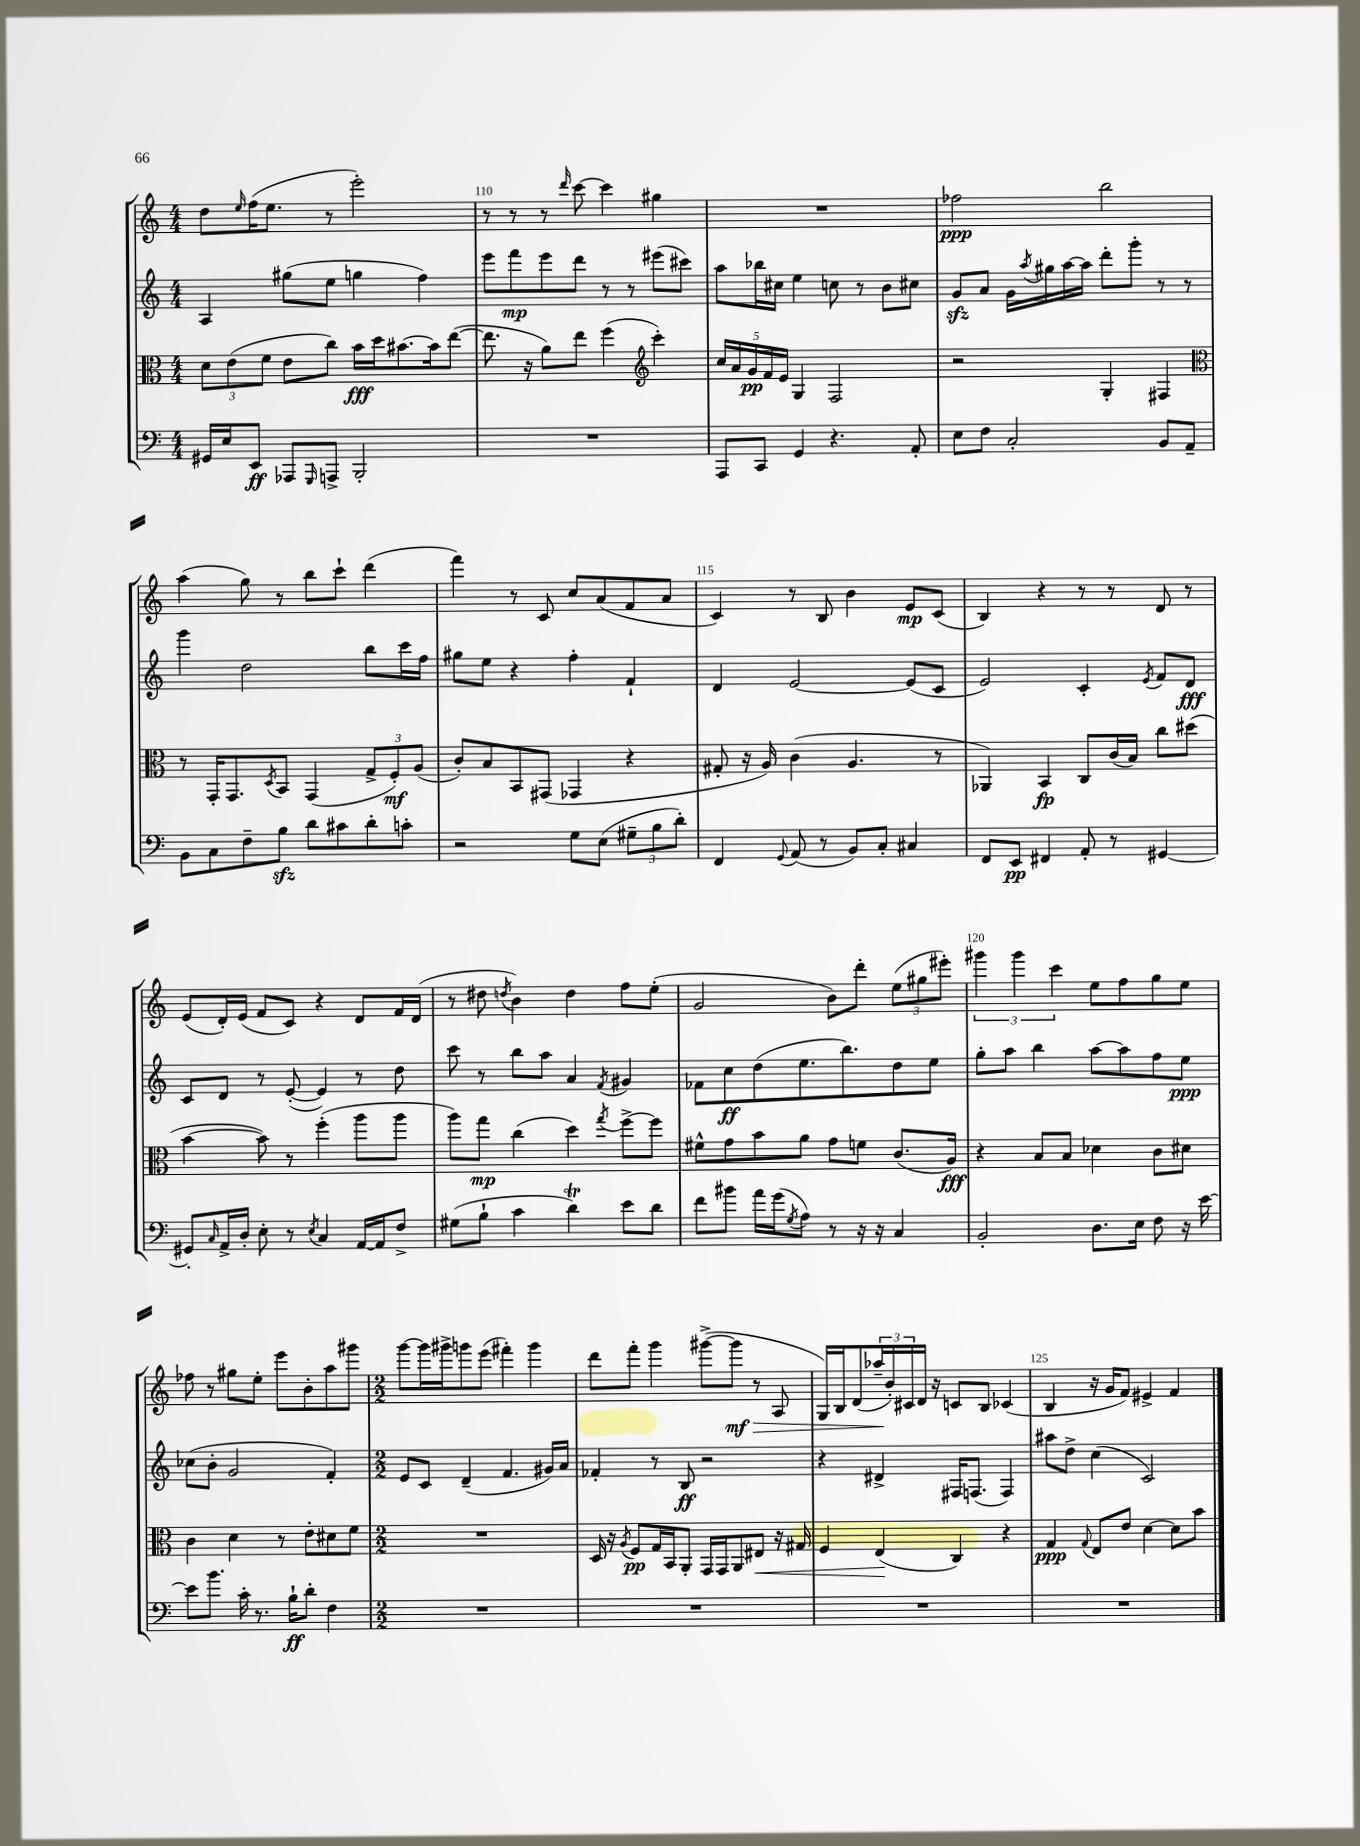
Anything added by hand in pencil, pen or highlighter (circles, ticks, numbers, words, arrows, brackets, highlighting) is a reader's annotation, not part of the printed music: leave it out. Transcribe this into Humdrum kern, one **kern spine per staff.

**kern	**kern	**kern	**kern
*staff4	*staff3	*staff2	*staff1
*clefF4	*clefC3	*clefG2	*clefG2
*k[]	*k[]	*k[]	*k[]
*M4/4	*M4/4	*M4/4	*M4/4
16GG#/LL	12d\L	4A/	8dd\L
16E/J	.	.	.
.	(12e\	.	.
.	.	.	16qqee/
8EE/J	.	.	(16ff\K
.	12f\J	.	.
.	.	.	8.ee\J
8AAA-/L	8e\L	(8gg#\L	.
16qqGGG/	.	.	.
8AAA^/J	8cc\J)	8ee\J	8r
2BBB'/	16b\LL	4gg\	2eee'\)
.	16dd\J	.	.
.	[8.b#\	.	.
.	.	4ff\)	.
.	16b#\]k	.	.
.	([8ee\J	.	.
=	=	=	=
1r	8.ee\]	8eee\L	8r
.	.	8fff\	8r
.	16r	.	.
.	8a\L)	8eee\	8r
.	.	.	16qqddd/
.	8ee\J	8ddd\J	[8ccc\
.	(4ff\	8r	4ccc\]
.	.	8r	.
*	*clefG2	*	*
.	4ccc'\)	(8eee#\L	4gg#\
.	.	8ccc#\J)	.
=	=	=	=
8AAA/L	20cc/LL	8aa\L	1r
.	20a/	.	.
.	20g/	.	.
8CC/J	.	16bb-\L	.
.	20f/	.	.
.	.	16cc#\JJ	.
.	20e/JJ	.	.
4GG/	4G/	4ee\	.
4.r	2F/	8cc\	.
.	.	8r	.
.	.	8b\L	.
8AA'/	.	8cc#\J	.
=	=	=	=
8E\L	2r	8g/L	2ff-\
8F\J	.	8a/J	.
2C'/	.	16g\LL	.
.	.	8qaa/	.
.	.	16gg#\	.
.	.	[16aa\	.
.	.	16aa\]JJ	.
.	4G'/	8ddd'\L	2bb\
.	.	8ggg'\J	.
8BB/L	4F#/	8r	.
8AA~/J	.	8r	.
=	=	=	=
*	*clefC3	*	*
8BB\L	8r	4ggg\	(4aa\
8C\	16GG'/LK	.	.
.	8.GG/	.	.
8F~\	.	2dd\	8gg\)
.	8qD/	.	.
8B\J	8BB/J	.	8r
8d\L	(4GG/	.	8bb\L
8c#\	.	.	8ccc`\J
8d'\	12G^/L	8bb\L	(4ddd\
.	12F'/)	.	.
8c'\J	.	16ccc\L	.
.	(12A/J	.	.
.	.	16ff\JJ	.
=	=	=	=
2r	8c'/L)	8gg#\L	4fff\)
.	8B/	8ee\J	.
.	8BB/	4r	8r
.	(8GG#/J	.	8c/
8G\L	4GG-/	4ff'\	8cc/L
(8E\J	.	.	(8a/
12G#~\L	4r	4f`/	8f/
12B\	.	.	.
.	.	.	8a/J
12d'\J)	.	.	.
=	=	=	=
4FF/	8G#'/	4d/	4c/)
.	16r	.	.
.	16A/)	.	.
8qqGG/	.	.	.
(8AA/	(4c\	[2e/	8r
8r	.	.	8B/
8BB/L)	4.A/	.	4b\
8C'/J	.	.	.
4C#/	.	(8e/]L	8e/L
.	8r	8c/J	(8c/J
=	=	=	=
8FF/L	4AA-/)	2e/)	4B/)
8EE/J	.	.	.
4FF#/	4BB/	.	4r
8AA'/	8C/L	4c'/	8r
8r	(16c/L	.	8r
.	16B/JJ)	.	.
.	.	8qe/	.
[4GG#/	8cc\L	8f/L	8d/
.	(8dd#\J	8d/J	8r
=	=	=	=
8GG#'/]L	[4b\	8c/L	(8e/L
16qqC/	.	.	.
16AA^/L	.	8d/J	16d'/L)
16D'/JJ	.	.	(16e/JJ
8E'\	8b\])	8r	8f/L
8r	8r	([8e'/	8c/J)
8qE/	.	.	.
4C/	(4ff'\	4e/])	4r
[16AA/LL	8aa\L	8r	8d/L
16AA/]J	.	.	.
8F^/J	8aa\J	8dd\	16f/L
.	.	.	(16d/JJ
=	=	=	=
(8G#\L	8aa\L)	8ccc\	8r
8B`\J	8gg\J	8r	8dd#\
.	.	.	8qdd/
4c\	(4cc\	8bb\L	4b\)
.	.	8aa\J	.
4d\)	4dd\)	4a/	4dd\
.	8qgg/	8qf/	.
8e\L	[8ff^\L	4g#/	8ff\L
8d\J	8ff\]J	.	(8ee'\J
=	=	=	=
8f\L	8f#^^\L	8f-\L	2g/
8b#\J	8g\	8cc\	.
16a\LL	8b\	(8dd\	.
(16g\J	.	.	.
8qG/	.	.	.
8A\J)	8a\J	8.ee\	.
8r	8g\L	.	8b\L)
.	.	8.bb\)	.
16r	8f\J	.	8ddd'\J
16r	.	.	.
4C/	(8.c/L	8dd\	(12ee\L
.	.	.	12gg#\
.	.	8ee\J	.
.	.	.	12eee#'\J)
.	16A/Jk)	.	.
=	=	=	=
2BB'/	4r	8gg'\L	6ggg#\
.	.	8aa\J	.
.	.	.	6ggg#\
.	8B/L	4bb\	.
.	.	.	6ccc\
.	8B/J	.	.
8.D\L	4d-\	[8aa\L	8ee\L
.	.	8aa\]	8ff\
16E\Jk	.	.	.
8F\	8c\L	8ff\	8gg\
16r	8d#\J	8ee\J	8ee\J
[16e\	.	.	.
=	=	=	=
8e\]L	4c\	(8cc-\L	8ff-\
8.b\J	.	8b'\J	8r
.	4d\	2g/	8gg#\L
16c'\	.	.	.
8.r	.	.	8ee'\J
.	8r	.	8eee\L
16B`\LK	.	.	.
8d'\J	8e'\L	.	8b'\
4F\	8d#\	4f'/)	8aa\
.	8f\J	.	8ggg#\J
=	=	=	=
*M2/2	*M2/2	*M2/2	*M2/2
1r	1r	8e/L	[8ggg\L
.	.	8c/J	16ggg\]L
.	.	.	16ggg#^\J
.	.	(4d~/	8ggg\
.	.	.	(8eee\J
.	.	4.f/	4fff#'\)
.	.	.	4ggg\
.	.	16g#/LL)	.
.	.	16a/JJ	.
=	=	=	=
1r	16D/	4f-'/	8ddd\L
.	16r	.	.
.	8qA/	.	.
.	8F/L	.	8fff'\J
.	16G/L	8r	4ggg\
.	16BB/J	.	.
.	8AA'/J	8B/	.
.	16GG/LL	2r	([8ggg#^\L
.	16GG/J	.	.
.	8AA/	.	8ggg#\]J
.	8E#/J	.	8r
.	16r	.	8A/
.	16G#/	.	.
=	=	=	=
1r	4F/	4r	16G/LL)
.	.	.	16B/J
.	.	.	(8d/
.	(4E/	4d#^/	24aa-~/L
.	.	.	24b'/)
.	.	.	24c#/
.	.	.	16d/JJ
.	.	.	16r
.	4C/)	16F#/LK	8c/L
.	.	(8.F/J	.
.	.	.	8B/J
.	4r	4F/)	(4c-/
=	=	=	=
1r	4G/	8aa#\L	4B/
.	.	8dd^\J	.
.	8qqG/	.	.
.	8E/L	(4cc\	16r
.	.	.	16g/LK
.	8e/J	.	8f/J)
.	[4d\	2c/)	4e#^/
.	8d\]L	.	4f/
.	8b\J	.	.
==	==	==	==
*-	*-	*-	*-
